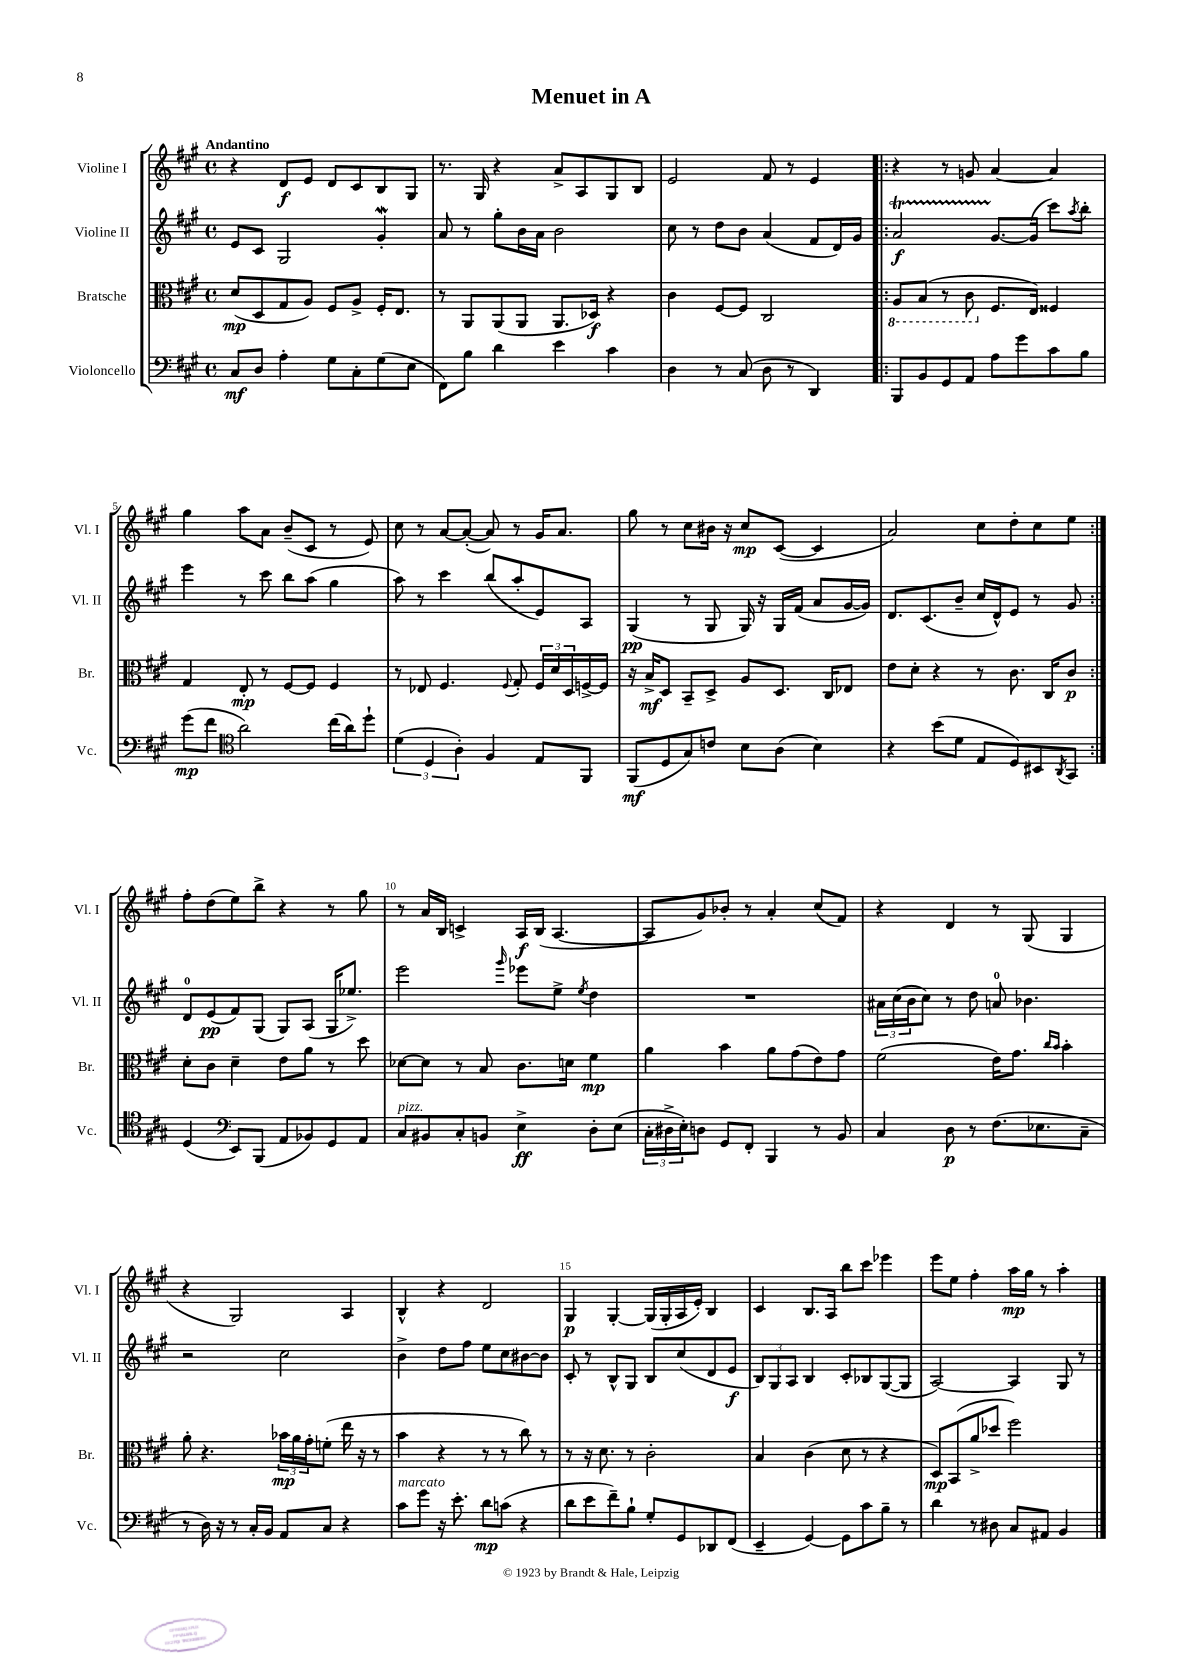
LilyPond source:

\header { title = "Menuet in A" }
<<
\new StaffGroup <<
\new Staff = "s0" \with { instrumentName = "Violine I" shortInstrumentName = "Vl. I" } {
    \clef treble \key a \major \defaultTimeSignature \time 4/4 \tempo "Andantino"
    r4 d'8\f e'8 d'8 cis'8 b8 gis8 |
    r8. gis16 r4 a'8-> a8 gis8 b8 |
    e'2 fis'8 r8 e'4 |
    \repeat volta 2 { r4 r8 g'8 a'4~ a'4 |
    gis''4 a''8 a'8 b'8--( cis'8 r8 e'8) |
    cis''8 r8 a'8~ a'8~-.( a'8) r8 gis'16 a'8. |
    gis''8 r8 cis''8 bis'16 r16 cis''8\mp cis'8~( cis'4 |
    a'2) cis''8 d''8-. cis''8 e''8 | }
    fis''8-. d''8( e''8) b''8-> r4 r8 gis''8 |
    r8 a'16 b16 c'4-> a16\f b16( a4.~ |
    a8 gis'8) bes'8-. r8 a'4-. cis''8( fis'8) |
    r4 d'4 r8 gis8( gis4 |
    r4 gis2) a4 |
    b4-^ r4 d'2 |
    gis4\p gis4~-. gis16( gis16-. a16 e'16-.) b4 |
    cis'4 b8. a16 b''8 cis'''8 ees'''4 |
    e'''8 e''8 fis''4-. a''16\mp gis''16 r8 a''4-. \bar "|." |
}
\new Staff = "s1" \with { instrumentName = "Violine II" shortInstrumentName = "Vl. II" } {
    \clef treble \key a \major \defaultTimeSignature \time 4/4
    e'8 cis'8 gis2 gis'4-.\mordent |
    a'8 r8 gis''8-. b'16 a'16 b'2 |
    cis''8 r8 d''8 b'8 a'4( fis'8 d'16) gis'16 |
    \repeat volta 2 { a'2\startTrillSpan\f gis'8.~\stopTrillSpan gis'16( cis'''8) \acciaccatura { a''8 } b''8-. |
    e'''4 r8 cis'''8 b''8 a''8( gis''4 |
    a''8) r8 cis'''4 b''8( a''8-. e'8) a8 |
    gis4\pp( r8 gis8 gis16) r16 gis16 fis'16( a'8 gis'16~ gis'16) |
    d'8. cis'8.( b'8-- cis''16 d'16-^) e'8 r8 gis'8 | }
    d'8-0 e'8\pp( fis'8) gis8( gis8) a8( gis16 ees''8.->) |
    e'''2 \grace { gis'''16 } ees'''8 e''8-> \acciaccatura { e''8 } d''4 |
    R1 |
    \tuplet 3/2 { ais'16 cis''16( b'16 } cis''8) r8 d''8 a'8-0 bes'4. |
    r2 cis''2 |
    b'4-> d''8 fis''8 e''8 cis''8 bis'8~ bis'8 |
    cis'8-. r8 b8-^ gis8 b8 cis''8( d'8 e'8\f |
    \tuplet 3/2 { b8) gis8 a8 } b4 cis'8-. bes8 gis8~( gis8 |
    a2~) a4 gis8 r8 \bar "|." |
}
\new Staff = "s2" \with { instrumentName = "Bratsche" shortInstrumentName = "Br." } {
    \clef alto \key a \major \defaultTimeSignature \time 4/4
    d'8\mp( d8 gis8 a8) fis8 a8-> fis16-. e8. |
    r8 a,8 a,8( a,8 a,8. des16\f) r4 |
    cis'4 fis8~ fis8 cis2 |
    \repeat volta 2 { \ottava #-1 a,8 b,8( r8 cis8 \ottava #0 fis8. e16) fisis4 |
    gis4 e8-.\mp r8 fis8~ fis8 fis4 |
    r8 ees8 fis4. \appoggiatura { fis8 } gis8-. \tuplet 3/2 { fis16 d'16 d16 } f16~-> f16 |
    r16 b16->\mf d8 b,8-- d8-> a8 d8. cis16 ees8 |
    e'8 d'8-. r4 r8 cis'8. cis16 cis'8\p | }
    d'8-. cis'8 d'4-- e'8 a'8 r8 d''8 |
    des'8~ des'8 r8 b8 cis'8. d'16 fis'4\mp |
    a'4 b'4 a'8 gis'8( e'8) gis'8 |
    fis'2( e'16) gis'8. \grace { cis''16 b'16 } b'4-. |
    a'8-. r4. \tuplet 3/2 { bes'16\mp a'16 gis'16-. } f'8-.( e''16 r16 r8 |
    b'4 r4 r8 r8 cis''8) r8 |
    r8 r16 d'8. r8 cis'2-. |
    b4 cis'4( d'8 r8 r4 |
    d8\mp) b,8( a'8-> des''8 fis''2) \bar "|." |
}
\new Staff = "s3" \with { instrumentName = "Violoncello" shortInstrumentName = "Vc." } {
    \clef bass \key a \major \defaultTimeSignature \time 4/4
    cis8\mf d8 a4-. gis8 cis8-. gis8( e8 |
    fis,8) b8 d'4 e'4 cis'4 |
    d4 r8 cis8( d8 r8 d,4) |
    \repeat volta 2 { b,,8 b,8 gis,8 a,8 a8 gis'8 cis'8 b8 |
    gis'8\mp( fis'8 \clef tenor a'2) cis''16( a'16) d''8-! |
    \tuplet 3/2 { d'4( d4 a4-.) } fis4 e8 fis,8 |
    fis,8\mf( d8 gis8) c'8 b8 a8( b4) |
    r4 b'8( d'8 e8 d8) bis,8 \acciaccatura { a,8 } gis,8 | }
    d4( \clef bass e,8) b,,8( a,8 bes,8) gis,8 a,8 |
    cis8^\markup { \italic "pizz." } bis,8 cis8-. b,8 e4->\ff d8-. e8( |
    \tuplet 3/2 { cis16-. dis16-> e16-.) } d8 gis,8 fis,8-. b,,4 r8 b,8 |
    cis4 d8\p r8 fis8.( ees8. cis8-- |
    r8 d16) r16 r8 cis16-. b,16 a,8 cis8 r4 |
    cis'8^\markup { \italic "marcato" } gis'8 r16 e'8.-. d'8\mp c'8( r4 |
    d'8 e'8 fis'8--) b8-! gis8-. gis,8 des,8 fis,8( |
    e,4-- gis,4~) gis,8 cis'8 b8-- r8 |
    d'4 r8 dis8 cis8 ais,8 b,4 \bar "|." |
}
>>
>>
\layout { \context { \Score \override BarNumber.break-visibility = ##(#f #t #t) barNumberVisibility = #(every-nth-bar-number-visible 5) } }
